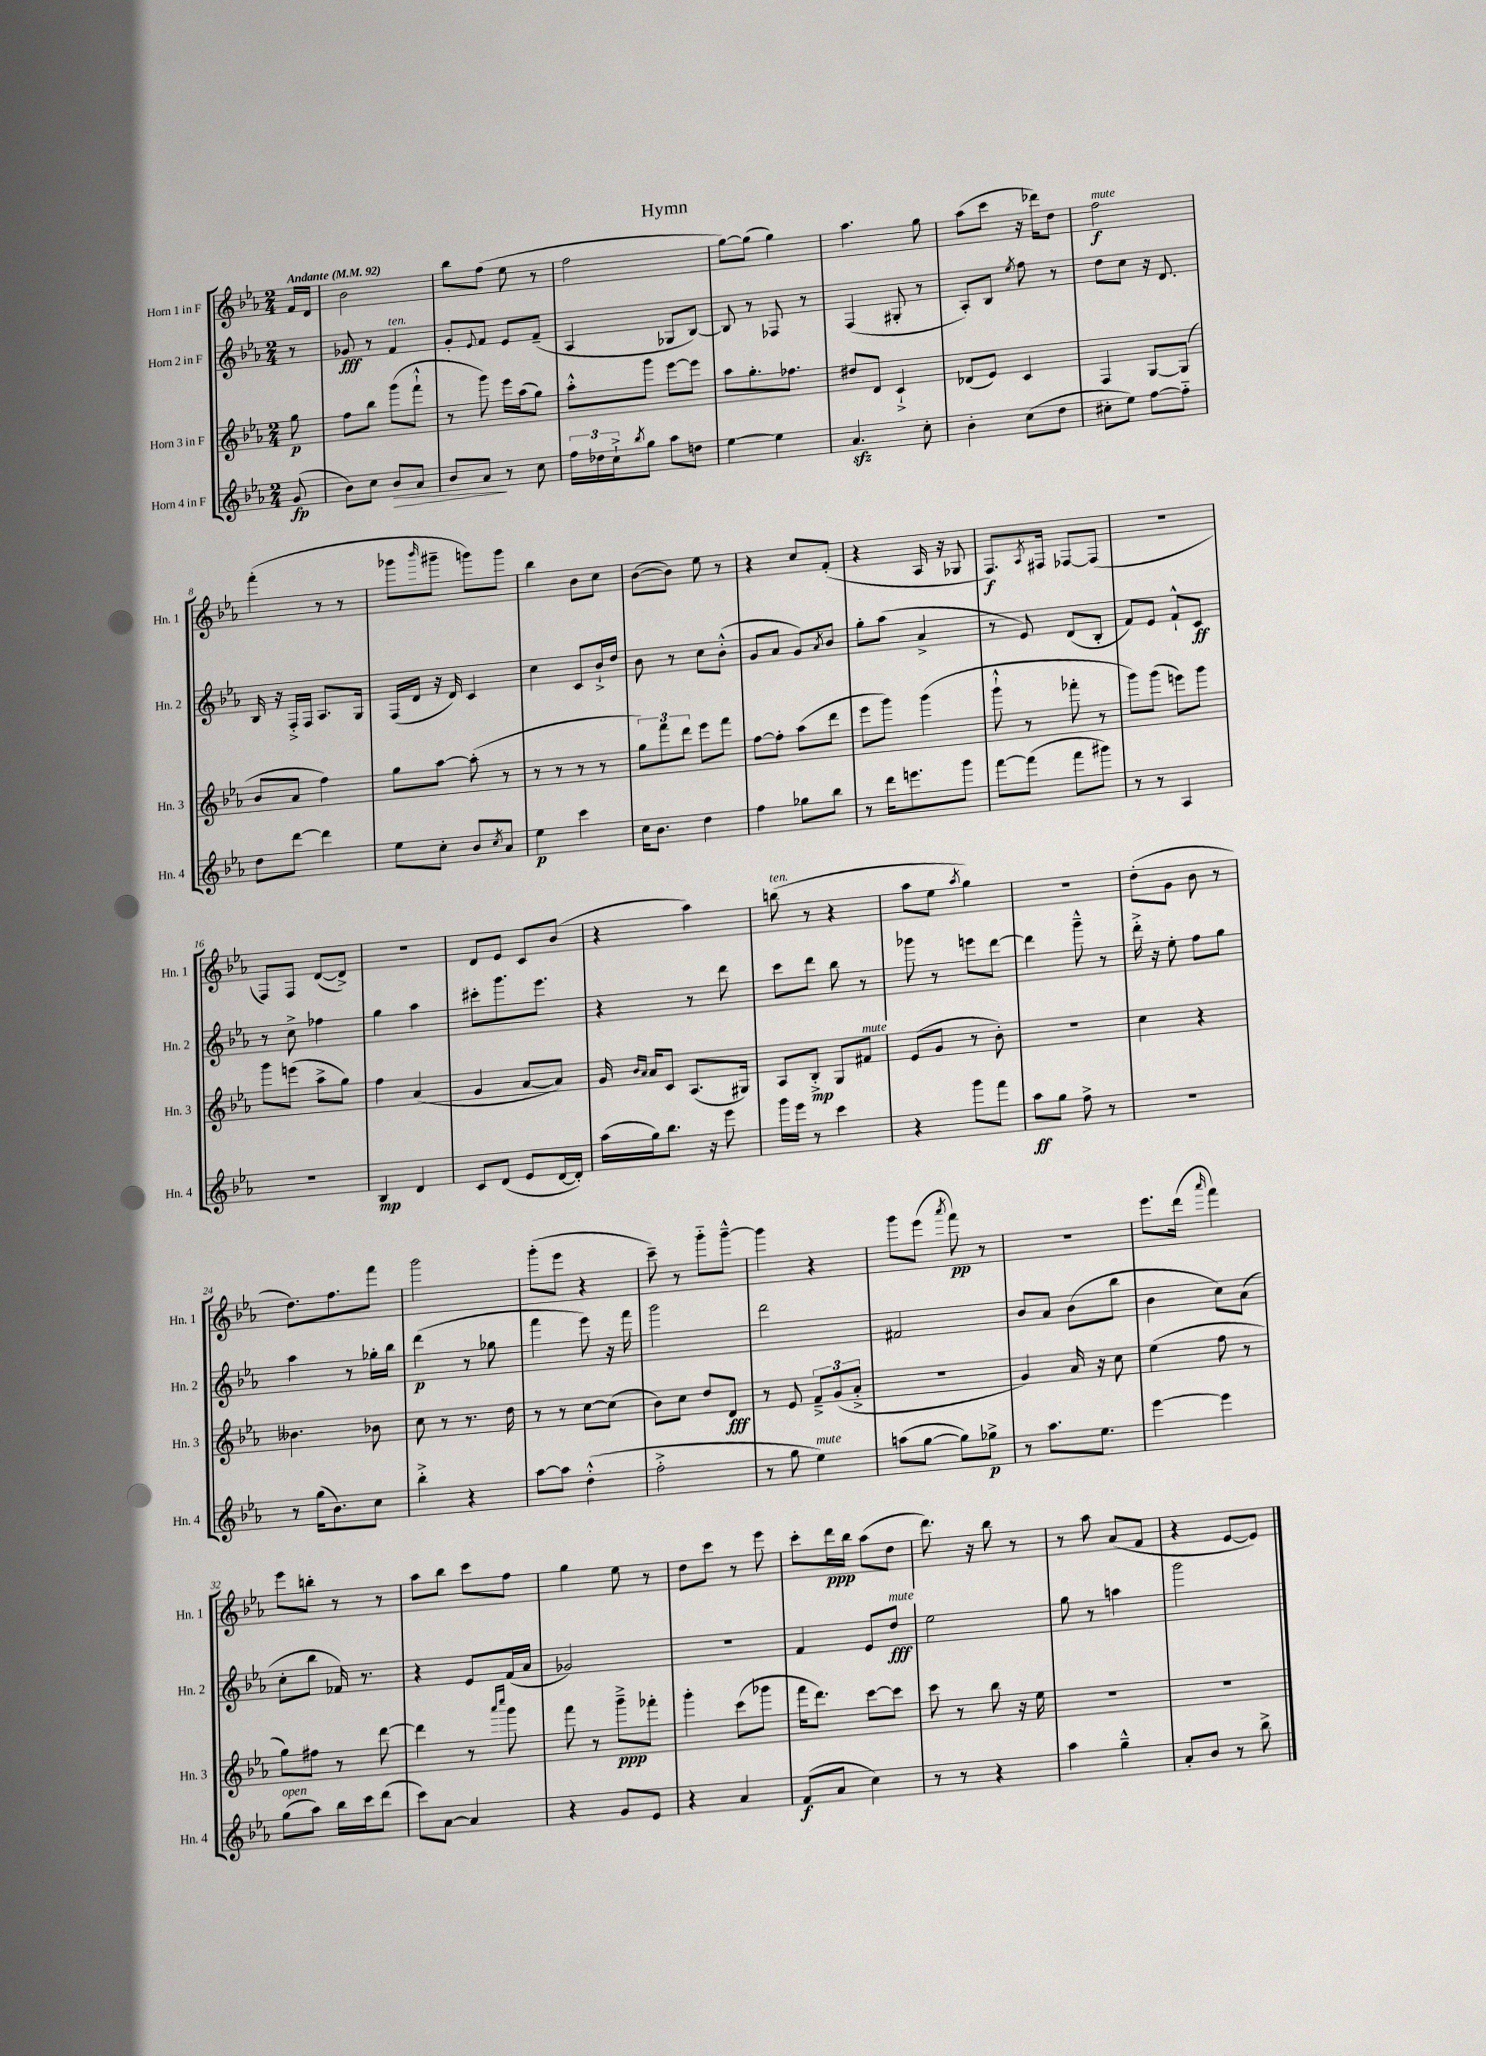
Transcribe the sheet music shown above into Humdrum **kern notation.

**kern	**kern	**kern	**kern
*staff4	*staff3	*staff2	*staff1
*clefG2	*clefG2	*clefG2	*clefG2
*k[b-e-a-]	*k[b-e-a-]	*k[b-e-a-]	*k[b-e-a-]
*M2/4	*M2/4	*M2/4	*M2/4
*MM92	*MM92	*MM92	*MM92
(8g/	8gg\	8r	16f/LL
.	.	.	16d/JJ
=	=	=	=
8b-\L)	8ff\L	8g-/	2b-\
8cc\J	8bb-\J	8r	.
8b-/L	(8ggg\L	4f/	.
8a-/J	8fff`^^\J	.	.
=	=	=	=
8b-/L	8r	8g'/L	8bb-\L
.	.	8qqe-/	.
8a-/J	8ggg\)	8f/J	(8ff\J
8r	16eee-\LL	8e-/L	8ee-\
.	(16aa-\J	.	.
8cc\	8gg\J)	(8f~/J	8r
=	=	=	=
24ff\LL	8aa-'^^\L	4A-/	2ff\
24dd-\	.	.	.
24cc`^\J	.	.	.
8qbb-/	.	.	.
8gg\J	8ggg\J	.	.
8aa-\L	[8eee-\L	8G-/L	.
8dd\J	8eee-\]J	[8B-/J)	.
=	=	=	=
[4ee-\	8aa-\L	8B-/]	[8gg\L)
.	8.gg'\	8r	(8gg\]J
4ee-\]	.	8F-/	4gg\)
.	8.ff-\J	.	.
.	.	8r	.
=	=	=	=
4.a-/	8dd#/L	(4F/	4.aa-\
.	8d/J	.	.
.	4c`^/	8G#'/	.
8cc'\	.	8r	8gg\
=	=	=	=
4b-'\	(8d-/L	8A-'/L)	(8aa-\L
.	8e-/J)	8B-/J	8ccc\J
.	.	8qee-/	.
(8cc\L	4c/	8ff\	16r
.	.	.	16ddd-\LK)
8dd\J	.	8r	8dd\J
=	=	=	=
8cc#'\L	4F/	8dd\L	2ff\
8ee-\J)	.	8cc\J	.
[8ff\L	[8G/L	16r	.
.	.	8.d/	.
8ff'~\]J	(8G/]J	.	.
=	=	=	=
8dd\L	8b-/L	16B-/	(4fff'\
.	.	16r	.
[8ddd\J	8a-/J	16F'^/LL	.
.	.	16F/JJ	.
4ddd\]	4ff\)	8.A-/L	8r
.	.	.	8r
.	.	16G/Jk	.
=	=	=	=
8ee-\L	8gg\L	(16F/LL	8ggg-\L
.	.	16d/JJ	.
.	.	.	16qqbbb-/
8cc'\J	[8aa-\J	16r	8ggg#~\J
.	.	16d/)	.
8b-/L	(8aa-'\]	4c/	8ggg\L)
8qcc/	.	.	.
8a-/J	8r	.	8ggg\J
=	=	=	=
4ee-\	8r	4cc\	4bb-\
.	8r	.	.
4ccc\	8r	8c/L	8b-\L
.	8r	16b-`^/L	8cc\J
.	.	16dd/JJ	.
=	=	=	=
16cc\LK	12gg\L)	8b-\	([8b-\L
8.b-\J	.	.	.
.	12fff\	.	.
.	.	8r	8b-\]J)
.	12ddd\J	.	.
4dd\	8eee-\L	8cc\L	8ee-\
.	8fff\J	(8b-'^^\J	8r
=	=	=	=
4ff\	[8ff\L	8g/L	4r
.	8ff'\]J	8a-/J	.
8gg-\L	(8aa-\L	8g/L)	8cc/L
.	.	8qa-/	.
8bb-\J	8ddd\J	8b-/J	(8f'/J
=	=	=	=
8r	8eee-\L	8gg'\L	4r
16ddd\LK	8ggg\J)	(8aa-\J	.
8.eee\	.	.	.
.	(4ggg\	4a-^/	16A-/
.	.	.	16r
8ggg\J	.	.	8G-/
=	=	=	=
[8fff\L	8ggg`^^\	8r	8.F/L)
(8fff\]J	8r	8e-/)	.
.	.	.	8qA-/
.	.	.	16F#/Jk
8fff\L	8fff-'\	(8d/L	[8F-/L
8ggg#\J)	8r	8B-'/J	(8F-/]J
=	=	=	=
8r	8ggg\L)	8f/L)	2r
8r	(8ggg\J	8e-/J	.
4A-/	8eee\L)	8f`^^/L	.
.	8ggg\J	8c/J	.
=	=	=	=
2r	8ggg\L	8r	8F/L)
.	(8eee\J	8cc^\	8F/J
.	8aa-^\L	4ff-\	([8d/L
.	8gg\J)	.	8d^/]J)
=	=	=	=
4B-/	4ff\	4gg\	2r
4d/	(4a-/	4aa-\	.
=	=	=	=
8c/L	4g/	8ccc#'\L	8d/L
(8d/J	.	8.ggg\	8e-/J
8e-/L	[8a-/L	.	8c/L
.	.	8.eee-\J	.
[16d/L	8a-/]J)	.	(8b-/J
16d'/]JJ)	.	.	.
=	=	=	=
(16aa-\LL	16g/	4r	4r
.	16qqb-/LL	.	.
.	16qqa-/JJ	.	.
16gg\J)	16a-/LK	.	.
8.bb-\J	8c/J	.	.
.	(8.A-/L	8r	4aa-\)
16r	.	.	.
8eee-\	.	8ddd\	.
.	16G#/Jk)	.	.
=	=	=	=
16ggg\LL	8A-/L	8ccc\L	(8bb\
16eee-\JJ	.	.	.
8r	8B-'^/J	8ddd\J	8r
4ccc\	8G/L	8bb-\	4r
.	8f#/J	8r	.
=	=	=	=
4r	(8e-/L	8ggg-\	8aa-\L
.	8g/J	8r	8ee-\J
.	.	.	8qaa-/
8ggg\L	8r	8eee\L	4gg\)
8fff\J	8b-'\)	[8ddd\J	.
=	=	=	=
8aa-\L	2r	4ddd\]	2r
8gg\J	.	.	.
8ff^\	.	8ggg~^^\	.
8r	.	8r	.
=	=	=	=
2r	4cc\	16ddd'^\	(8dd'\L
.	.	16r	.
.	.	8ee-'\	8g\J
.	4r	8ff\L	8b-\
.	.	8gg\J	8r
=	=	=	=
8r	4.b--\	4aa-\	8.dd\L)
(16gg\LK	.	.	.
8.b-\)	.	.	8.ff\
.	.	8r	.
8cc\J	8b-\	16gg-'\LL	8fff\J
.	.	16bb-\JJ	.
=	=	=	=
4bb-'^\	8cc\	(4ddd\	2ggg\
.	8r	.	.
4r	8.r	8r	.
.	.	8gg-\	.
.	16dd\	.	.
=	=	=	=
[8aa-\L	8r	4fff\	(8ggg'\L
8aa-\]J	8r	.	8eee-\J
(4dd'^^\	[8cc\L	8eee-\)	4r
.	(8cc\]J	16r	.
.	.	16fff\	.
=	=	=	=
2ff'^\	8b-\L)	2ggg\	8ccc~\)
.	8cc\J	.	8r
.	8dd/L	.	8ggg'~\L
.	8d/J	.	[8ggg~^^\J
=	=	=	=
8r	8r	2ddd\	4ggg\]
8gg\	8e-/	.	.
4ee-\)	12f~^/L	.	4r
.	(12g/	.	.
.	12a-'^/J	.	.
=	=	=	=
(8aa\L	2r	2f#/	8ggg\L
[8gg\J	.	.	(8eee-\J
.	.	.	8qaaa-/
8gg\]L)	.	.	8fff\)
8gg-^\J	.	.	8r
=	=	=	=
8r	4g/)	8b-/L	2r
8.aa-\L	.	8a-/J	.
.	16a-/	(8b-\L	.
8.ee-\J	16r	.	.
.	8cc\	8bb-\J	.
=	=	=	=
[4eee-\	(4ee-\	4b-\	8.eee-\L
.	.	.	(16ddd\Jk
.	.	.	16qqaaa-/
4eee-\]	8ff\	8cc\L)	4fff\)
.	8r	(8a-\J	.
=	=	=	=
(8gg\L	8gg\L)	8cc'\L	8eee-\L
8aa-\J)	8ff#\J	8bb-\J	8bb'\J
16bb-\LL	8r	16f-/)	8r
16ccc\J	.	8.r	.
(8ddd\J	[8ddd\	.	8r
=	=	=	=
8ccc\L)	4ddd\]	4r	8aa-\L
[8a-\J	.	.	8bb-\J
4a-/]	8r	8e-/L	8ccc\L
.	16qqaaa-/LL	.	.
.	16qqcccc/JJ	.	.
.	8ggg\	(16f/L	8ff\J
.	.	16a-/JJ	.
=	=	=	=
4r	8fff\	2g-/)	4gg\
.	8r	.	.
8g/L	8ggg~^\L	.	8ee-\
8e-/J	8fff-'\J	.	8r
=	=	=	=
4r	4ggg'\	2r	8dd\L
.	.	.	8ccc\J
4a-/	(8ccc\L	.	8r
.	8ggg-\J	.	8eee-\
=	=	=	=
(8f/L	16fff\LK	4f/	8ccc'\L
.	8.ddd\J)	.	.
8a-/J	.	.	16ddd\L
.	.	.	16bb-\JJ
4cc\)	[8ccc\L	8e-/L	(8aa-\L
.	8ccc\]J	8dd/J	8dd\J
=	=	=	=
8r	8ccc\	2ee-\	8.ddd\)
8r	8r	.	.
.	.	.	16r
4r	8bb-\	.	8bb-\
.	16r	.	8r
.	16ee-\	.	.
=	=	=	=
4aa-\	2r	8gg\	8r
.	.	8r	8aa-\
4gg~^^\	.	4aa\	(8a-/L
.	.	.	8f/J
=	=	=	=
8a-'/L	2r	2ggg\	4r
8b-/J	.	.	.
8r	.	.	[8e-/L
8bb-^\	.	.	8e-/]J)
==	==	==	==
*-	*-	*-	*-
